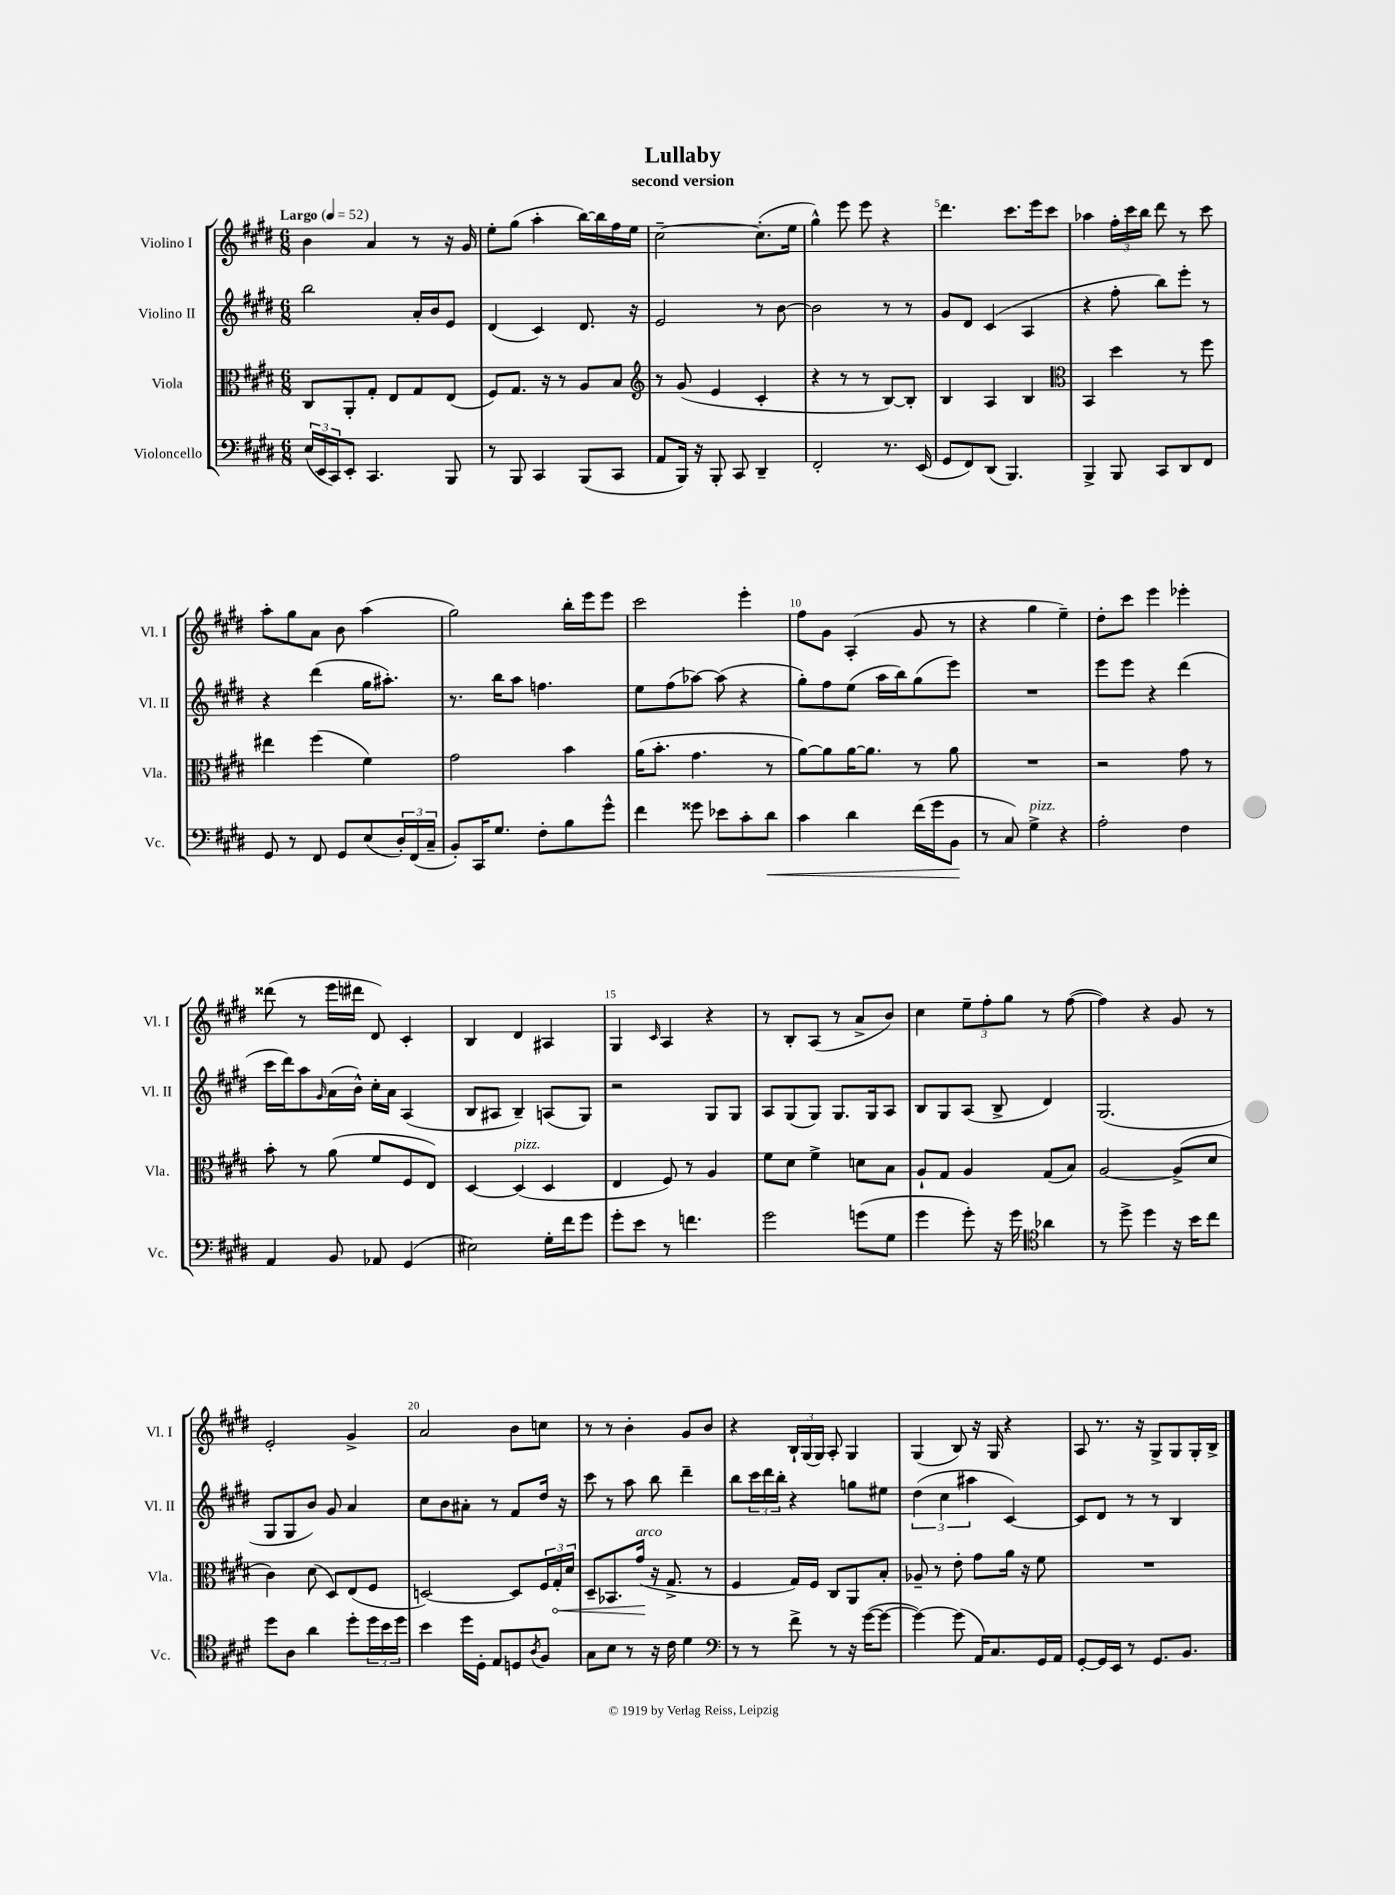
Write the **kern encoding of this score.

**kern	**dynam	**kern	**dynam	**kern	**kern
*part4	*part4	*part3	*part3	*part2	*part1
*staff4	*staff4	*staff3	*staff3	*staff2	*staff1
*I"Violoncello	*	*I"Viola	*	*I"Violino II	*I"Violino I
*I'Vc.	*	*I'Vla.	*	*I'Vl. II	*I'Vl. I
*clefF4	*	*clefC3	*	*clefG2	*clefG2
*k[f#c#g#d#]	*	*k[f#c#g#d#]	*	*k[f#c#g#d#]	*k[f#c#g#d#]
*M6/8	*	*M6/8	*	*M6/8	*M6/8
*MM52	*	*MM52	*	*MM52	*MM52
=1	=1	=1	=1	=1	=1
!	!	!	!	!	!LO:TX:a:B:t=Largo
(24E/LL	.	8C#/L	.	2bb\	4b\
24EE/	.	.	.	.	.
24CC#/J)	.	.	.	.	.
8EE'/J	.	8AA'/	.	.	.
4.CC#/	.	8G#'/J	.	.	4a/
.	.	8E/L	.	.	.
.	.	8G#/	.	16a'/LL	8r
.	.	.	.	16b/J	.
8BBB/	.	(8E/J	.	8e/J	16r
.	.	.	.	.	16g#/
=2	=2	=2	=2	=2	=2
8r	.	8F#/L)	.	(4d#/	8ee'\L
8BBB/	.	8.G#/J	.	.	(8gg#\J
4CC#/	.	.	.	4c#/)	4aa'\
.	.	16r	.	.	.
.	.	8r	.	.	.
(8BBB/L	.	8A/L	.	8.d#/	[16bb\LL)
.	.	.	.	.	16bb\]
8CC#/J	.	8B/J	.	.	16ff#\
.	.	.	.	16r	16ee\JJ
=3	=3	=3	=3	=3	=3
*	*	*clefG2	*	*	*
8AA/L	.	8r	.	2e/	[2cc#~\
16BBB/Jk)	.	(8g#/	.	.	.
16r	.	.	.	.	.
8BBB'/	.	4e/	.	.	.
8CC#/	.	.	.	.	.
4DD#~/	.	4c#'/	.	8r	(8.cc#'\L]
.	.	.	.	[8b\	.
.	.	.	.	.	16ee\Jk
=4	=4	=4	=4	=4	=4
2FF#'/	.	4r	.	2b\]	4gg#^^\)
.	.	8r	.	.	8eee\
.	.	8r	.	.	8eee\
8.r	.	[8B/L)	.	8r	4r
.	.	8B'/J]	.	8r	.
(16EE/	.	.	.	.	.
=5	=5	=5	=5	=5	=5
8GG#/L	.	4B/	.	8g#/L	4.ddd#\
8FF#/)	.	.	.	8d#/J	.
(8DD#/J	.	4A/	.	(4c#/	.
4.BBB/)	.	.	.	.	8.ccc#\L
.	.	4B/	.	4A/	.
.	.	.	.	.	16eee\k
.	.	.	.	.	8ccc#\J
=6	=6	=6	=6	=6	=6
*	*	*clefC3	*	*	*
4BBB^/	.	4BB/	.	4r	4aa-X\
8BBB/	.	4dd#\	.	8ff#'\	24ff#'\LL
.	.	.	.	.	24ccc#\
.	.	.	.	.	24bb\JJ
8CC#/L	.	.	.	8bb\L)	8ddd#\
8DD#/	.	8r	.	8eee'\J	8r
8FF#/J	.	8ff#\	.	8r	8ccc#\
!!LO:LB:g=z
=7	=7	=7	=7	=7	=7
8GG#/	.	4ee#X\	.	4r	8aa'\L
8r	.	.	.	.	8gg#\
8FF#/	.	(4ff#\	.	(4ddd#\	8a\J
8GG#/L	.	.	.	.	8b\
(8E/	.	4f#\)	.	16gg#\KL	(4aa\
.	.	.	.	8.aa#X'\J)	.
24D#'/L)	.	.	.	.	.
(24FF#/	.	.	.	.	.
24C#~/JJ	.	.	.	.	.
=8	=8	=8	=8	=8	=8
8BB'/L)	.	2g#\	.	8.r	2gg#\)
16CC#/K	.	.	.	.	.
8.G#/J	.	.	.	16bb\KL	.
.	.	.	.	8aa\J	.
8F#'\L	.	.	.	4.ffn\	.
8B\	.	4b\	.	.	16bb'\LL
.	.	.	.	.	16eee\J
8g#^^\J	.	.	.	.	8eee\J
=9	=9	=9	=9	=9	=9
4f#\	.	(16a\KL	.	8ee\L	2ccc#\
.	.	8.b'\J	.	.	.
.	.	.	.	(8ff#\	.
8g##X\	.	4.g#\	.	[8aa-X\J)	.
8e-X\L	.	.	.	(8aa-\]	.
8c#'\	.	.	.	4r	4eee'\
!	!LO:HP:b	!	!	!	!
8d#\J	<	8r	.	.	.
=10	=10	=10	=10	=10	=10
4c#\	.	[8a\L)	.	8gg#'\L)	8ff#\L
.	.	8a\]	.	8ff#\	8g#\J
4d#\	.	[16a\K	.	(8ee\J	(4A'/
.	.	8.a\J]	.	.	.
.	.	.	.	16aa\LL	.
.	.	.	.	16bb\J)	.
(16f#\LL	.	8r	.	(8gg#\	8g#/
16g#\J	.	.	.	.	.
8BB\J	.	8a\	.	8eee\J)	8r
.	[	.	.	.	.
=11	=11	=11	=11	=11	=11
8r	.	2.r	.	2.r	4r
8C#/)	.	.	.	.	.
!LO:TX:a:i:t=pizz.	!	!	!	!	!
4G#^\	.	.	.	.	4gg#\
4r	.	.	.	.	4ee~\)
=12	=12	=12	=12	=12	=12
2A'\	.	2r	.	8eee\L	8dd#'\L
.	.	.	.	8eee\J	8ccc#\J
.	.	.	.	4r	4eee\
4F#\	.	8g#\	.	(4ddd#\	4eee-X'\
.	.	8r	.	.	.
!!LO:LB:g=z
=13	=13	=13	=13	=13	=13
4AA/	.	8b'\	.	16ccc#\LL	(8ddd##X\
.	.	.	.	16ddd#\J)	.
.	.	8r	.	8aa\	8r
.	.	.	.	16qqg#/	.
8BB/	.	(8a\	.	(16a\L	16eee\LL
.	.	.	.	16b^^\JJ)	16ddd#X\JJ
8AA-X/	.	8f#/L	.	16cc#'\LL	8d#/)
.	.	.	.	16a\JJ	.
(4GG#/	.	8F#/	.	(4A/	4c#'/
.	.	8E/J)	.	.	.
=14	=14	=14	=14	=14	=14
2E#X\)	.	[4D#/	.	8B/L	4B/
.	.	.	.	8A#X/J	.
!	!	!LO:TX:a:i:t=pizz.	!	!	!
.	.	(4D#/]	.	4B~/)	4d#/
16G#'\LL	.	4D#/	.	(8An/L	4A#X/
16f#\J	.	.	.	.	.
8g#\J	.	.	.	8G#/J)	.
=15	=15	=15	=15	=15	=15
8g#'\L	.	4E/	.	2r	4G#/
8e\J	.	.	.	.	.
.	.	.	.	.	16qqc#/
8r	.	8F#/)	.	.	4A/
4.fn\	.	8r	.	.	.
.	.	4A/	.	8G#/L	4r
.	.	.	.	8G#/J	.
=16	=16	=16	=16	=16	=16
2g#\	.	8f#\L	.	8A/L	8r
.	.	8d#\J	.	(8G#/	8B'/L
.	.	4f#^\	.	8G#/J)	(8A/J
.	.	.	.	8.G#/L	8r
(8gn\L	.	8dn\L	.	.	8a^/L
.	.	.	.	16G#/k	.
8G#\J	.	8B\J	.	8A/J	8b/J)
=17	=17	=17	=17	=17	=17
4g#\	.	8A`/L	.	8B/L	4cc#\
.	.	8G#/J	.	8G#/	.
8g#'\)	.	4A/	.	(8A/J	12ee~\L
.	.	.	.	.	12ff#'\
16r	.	.	.	8B^/	.
.	.	.	.	.	12gg#\J
16g#\	.	.	.	.	.
*clefC4	*	*	*	*	*
4a-X\	.	(8G#/L	.	4d#/)	8r
.	.	8B/J)	.	.	([8ff#\
=18	=18	=18	=18	=18	=18
8r	.	[2A/	.	(2.G#/	4ff#\])
8dd#^\	.	.	.	.	.
4dd#\	.	.	.	.	4r
16r	.	(8A^/L]	.	.	8g#/
16b\KL	.	.	.	.	.
8cc#\J	.	8d#/J	.	.	8r
!!LO:LB:g=z
=19	=19	=19	=19	=19	=19
8dd#\L	.	4c#\)	.	8G#/L	2e'/
8A\J	.	.	.	8G#/	.
4a\	.	(8d#\	.	8b/J)	.
.	.	8D#/L)	.	8g#/	.
8dd#'\L	.	(8E/	.	4a/	4g#^/
24dd#\L	.	8F#/J	.	.	.
24b\	.	.	.	.	.
24dd#\JJ	.	.	.	.	.
=20	=20	=20	=20	=20	=20
4b\	.	[2Dn/)	.	8cc#\L	2a/
.	.	.	.	8b\	.
16dd#\LL	.	.	.	8a#X'\J	.
16D#'\JJ	.	.	.	.	.
8E/L	.	.	.	8r	.
8Dn/	.	8D/L]	.	8f#/L	8b\L
8qA/	.	.	.	.	.
8F#/J	.	24F#/L	.	16dd#/Jk	8ccn\J
!	!	!	!LO:HP:b	!	!
.	.	24G#'/	<	.	.
.	.	.	.	16r	.
.	.	24d#/JJ	.	.	.
=21	=21	=21	=21	=21	=21
8G#\L	.	8D#~/L	.	8ccc#\	8r
8B\J	.	8.BB-X/	.	8r	8r
8r	.	.	.	8aa\	4b'\
!	!	!LO:TX:a:i:t=arco	!	!	!
.	.	(16g#/Jk	.	.	.
16r	.	16r	[	8bb\	.
16c#\	.	8.G#^/	.	.	.
4d#\	.	.	.	4ddd#~\	8g#/L
.	.	8r	.	.	8b/J
=22	=22	=22	=22	=22	=22
*clefF4	*	*	*	*	*
8r	.	4F#/	.	8bb\L	4r
8r	.	.	.	24ccc#\L	.
.	.	.	.	24ddd#\	.
.	.	.	.	24bb'\JJ	.
8f#^\	.	16G#/LL)	.	4r	24B`/LL
.	.	.	.	.	(24G#/
.	.	16F#/JJ	.	.	.
.	.	.	.	.	24G#/JJ)
8r	.	8C#/L	.	.	8A'/
16r	.	8AA/	.	8ggn\L	4G#/
([16g#\KL	.	.	.	.	.
8g#\J_	.	8B'/J	.	8ee#X\J	.
=23	=23	=23	=23	=23	=23
4g#\_)	.	8A-X~/	.	(6dd#\	(4G#/
.	.	8r	.	.	.
.	.	.	.	6cc#\	.
(8g#\]	.	8e'\	.	.	8B/)
.	.	.	.	6aa#X\	.
16AA/KL)	.	8g#\L	.	.	16r
8.C#/	.	.	.	.	16G#/
.	.	16a\Jk	.	[4c#/)	4r
.	.	16r	.	.	.
16GG#/L	.	8f#\	.	.	.
16AA/JJ	.	.	.	.	.
=24	=24	=24	=24	=24	=24
[8GG#'/L	.	2.r	.	8c#/L]	8A/
16GG#/L]	.	.	.	8d#/J	8.r
16EE/JJ	.	.	.	.	.
8r	.	.	.	8r	.
.	.	.	.	.	16r
8.GG#/L	.	.	.	8r	8G#^/L
.	.	.	.	4B/	8G#/
8.BB/J	.	.	.	.	.
.	.	.	.	.	16G#'/L
.	.	.	.	.	16B^/JJ
==	==	==	==	==	==
*-	*-	*-	*-	*-	*-
